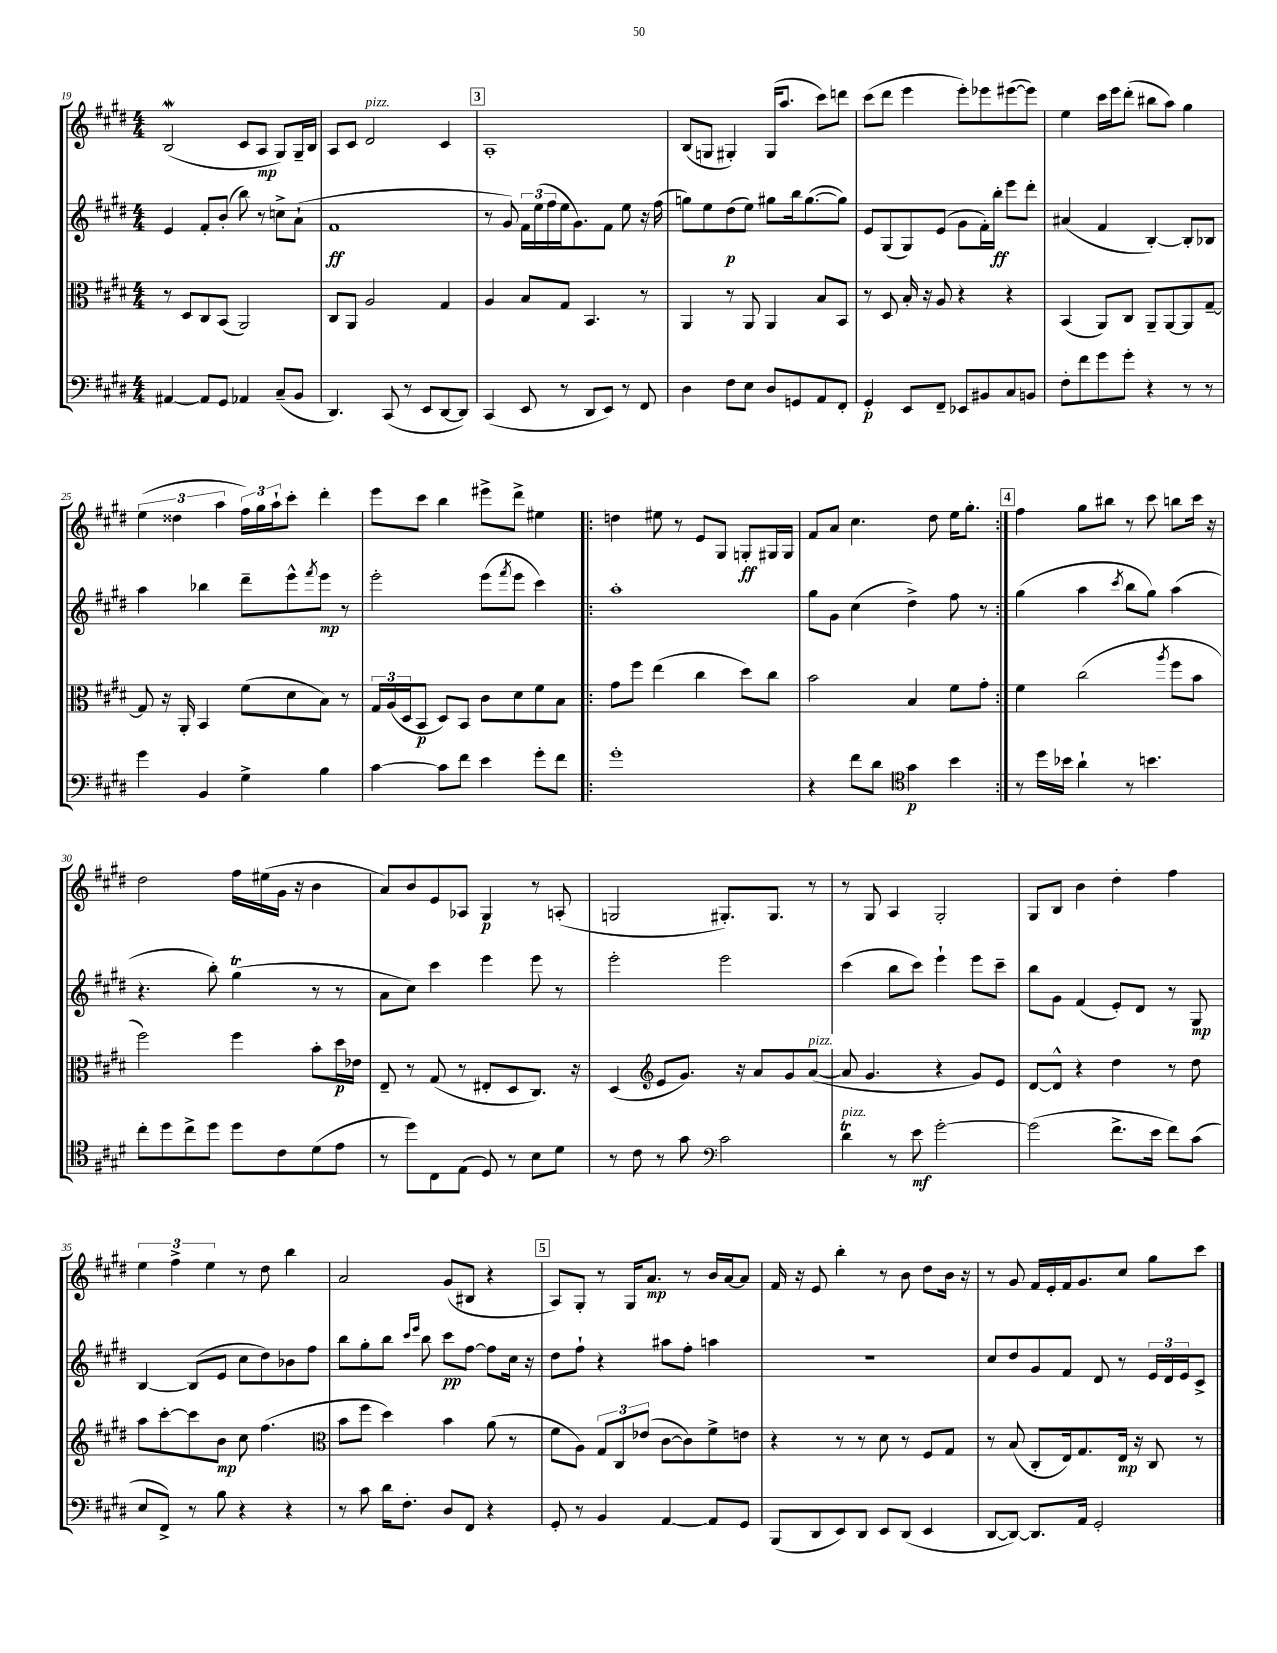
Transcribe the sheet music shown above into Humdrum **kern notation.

**kern	**kern	**kern	**kern
*staff4	*staff3	*staff2	*staff1
*clefF4	*clefC3	*clefG2	*clefG2
*k[f#c#g#d#]	*k[f#c#g#d#]	*k[f#c#g#d#]	*k[f#c#g#d#]
*M4/4	*M4/4	*M4/4	*M4/4
[4AA#	8r	4e	(2B
.	8D#	.	.
8AA#]	8C#	8f#'	.
8GG#	(8BB	(8b'	.
4AA-	2AA)	8bb)	8c#
.	.	8r	8A
(8C#~	.	8cc^	8G#)
8BB	.	(8a`	16G#~
.	.	.	16B
=	=	=	=
4.DD#)	8C#	1f#	8A
.	8AA	.	8c#
.	2A	.	2d#
(8CC#	.	.	.
8r	.	.	.
8EE	.	.	.
[8DD#	4G#	.	4c#
8DD#])	.	.	.
=	=	=	=
(4CC#	4A	8r	1A'
.	.	8g#)	.
8EE	8B	24f#	.
.	.	(24ee	.
.	.	24ff#	.
8r	8G#	16ee	.
.	.	8.g#)	.
8DD#	4.BB	.	.
8EE)	.	8f#	.
8r	.	8ee	.
8FF#	8r	16r	.
.	.	(16ff#	.
=	=	=	=
4D#	4AA	8gg)	(8B
.	.	8ee	8G
8F#	8r	(8dd#	4G#')
8E	8AA	8ee)	.
8D#	4AA	8gg#	(16G#
.	.	.	8.aa
8GG	.	16bb	.
.	.	([8.gg#	.
8AA	8B	.	8ccc#)
8FF#'	8BB	8gg#])	8ddd
=	=	=	=
4GG#'	8r	8e	(8ccc#
.	8D#	(8G#	8ddd#
8EE	16B'	8G#)	4eee
.	16r	.	.
8FF#~	8A	(8e	.
8EE-	4r	8g#	8eee')
8BB#	.	16f#')	8eee-
.	.	16bb'	.
8C#	4r	8eee	([8eee#
8BB	.	8ddd#'	8eee#])
=	=	=	=
8F#'	(4BB	(4a#	4ee
8f#	.	.	.
8g#	8AA)	4f#	16ccc#
.	.	.	16eee
8g#'	8C#	.	(8ddd#'
4r	8AA~	[4B')	8bb#
.	[8AA	.	8aa)
8r	8AA]	8B']	4gg#
8r	[8G#~	8B-	.
=	=	=	=
4g#	8G#]	4aa	(6ee
.	16r	.	.
.	.	.	6dd##
.	16AA'	.	.
4BB	4BB	4bb-	.
.	.	.	6aa
4G#^	(8f#	8ddd#~	24ff#)
.	.	.	24gg#
.	.	.	24aa`
.	8d#	8eee^^	8ccc#'
.	.	8qfff#	.
4B	8B)	8eee	4ddd#'
.	8r	8r	.
=	=	=	=
[4c#	24G#	2eee'	8eee
.	(24A	.	.
.	24D#	.	.
.	8BB	.	8ccc#
8c#]	8D#)	.	4bb
8f#	8BB	.	.
4e	8c#	(8eee	8eee#^
.	.	8qfff#	.
.	8d#	8eee	8ddd#^
8g#'	8f#	4ccc#)	4ee#
8f#	8B	.	.
=!|:	=!|:	=!|:	=!|:
1g#'	8g#	1aa'	4dd
.	8ff#	.	.
.	(4ee	.	8ee#
.	.	.	8r
.	4cc#	.	8e
.	.	.	8G#
.	8dd#)	.	8G'
.	8cc#	.	16G#
.	.	.	16G#
=	=	=	=
4r	2b	8gg#	8f#
.	.	8g#	8a
8f#	.	(4cc#	4.cc#
8d#	.	.	.
*clefC4	*	*	*
4g#	4B	4dd#^)	.
.	.	.	8dd#
4b	8f#	8ff#	16ee
.	.	.	8.gg#'
.	8g#'	8r	.
=:|!	=:|!	=:|!	=:|!
8r	4f#	(4gg#	4ff#
16dd#	.	.	.
16b-	.	.	.
4a`	(2cc#	4aa	8gg#
.	.	.	8bb#
.	.	8qccc#	.
8r	.	8bb	8r
4.b	.	8gg#)	8ccc#
.	8qaa	.	.
.	8ff#	(4aa	8bb
.	8b	.	16ccc#
.	.	.	16r
=	=	=	=
8cc#'	2ff#)	4.r	2dd#
8dd#	.	.	.
8cc#^	.	.	.
8dd#	.	8bb')	.
8dd#	4ff#	(4gg#	16ff#
.	.	.	(16ee#
8c#	.	.	16g#
.	.	.	16r
(8d#	8b'	8r	4b
8e	16dd#	8r	.
.	16e-	.	.
=	=	=	=
8r	8E~	8a	8a)
8dd#)	8r	8cc#)	8b
8C#	(8G#	4ccc#	8e
(8E	8r	.	8A-
8D#)	8E#'	4eee	4G#
8r	8D#	.	.
8B	8.C#)	8eee	8r
8d#	.	8r	(8A'
.	16r	.	.
=	=	=	=
8r	(4D#	2eee'	2G
8c#	.	.	.
*	*clefG2	*	*
8r	8e	.	.
8g#	8.g#)	.	.
*clefF4	*	*	*
2c#	.	2eee	8.G#')
.	16r	.	.
.	8a	.	.
.	.	.	8.G#
.	8g#	.	.
.	([8a	.	8r
=	=	=	=
4d#	8a]	(4ccc#	8r
.	4.g#	.	8G#
8r	.	8bb	4A
8e	.	8ccc#)	.
[2g#'	4r	4eee`	2G#'
.	8g#)	8eee	.
.	8e	8ccc#~	.
=	=	=	=
(2g#]	[8d#	8bb	8G#
.	8d#^^]	8g#	8B
.	4r	(4f#	4b
8.f#^	4dd#	8e')	4dd#'
.	.	8d#	.
16e	.	.	.
8f#)	8r	8r	4ff#
(8c#	8dd#	8G#	.
=	=	=	=
8E	8aa	[4B	6ee
8FF#^)	[8ccc#'	.	.
.	.	.	6ff#^
8r	8ccc#]	(8B]	.
.	.	.	6ee
8B	8b	8e	.
4r	8cc#	8cc#	8r
.	(4.ff#	8dd#)	8dd#
4r	.	8b-	4bb
.	.	8ff#	.
=	=	=	=
*	*clefC3	*	*
8r	8b	8bb	2a
8c#	8ff#	8gg#'	.
16d#	4dd#)	8bb	.
8.F#'	.	.	.
.	.	16qqccc#	.
.	.	16qqeee	.
.	.	8bb	.
8D#	4b	8ccc#	(8g#
8FF#	.	[8ff#	8B#
4r	(8a	8ff#]	4r
.	8r	16cc#	.
.	.	16r	.
=	=	=	=
8GG#'	8f#	8dd#	8A)
8r	8A)	8ff#`	8G#'
4BB	12G#	4r	8r
.	12C#	.	.
.	.	.	16G#
.	(12e-	.	.
.	.	.	8.a
[4AA	[8c#	8aa#	.
.	8c#])	8ff#'	8r
8AA]	8f#^	4aa	16b
.	.	.	[16a
8GG#	8e	.	8a]
=	=	=	=
(8BBB	4r	1r	16f#
.	.	.	16r
8DD#	.	.	8e
8EE)	8r	.	4bb'
8DD#	8r	.	.
8EE	8d#	.	8r
(8DD#	8r	.	8b
4EE	8F#	.	8dd#
.	8G#	.	16b
.	.	.	16r
=	=	=	=
[8DD#	8r	8cc#	8r
8DD#_)	(8B	8dd#	8g#
8.DD#]	8C#'	8g#	16f#
.	.	.	16e'
.	16E)	8f#	16f#
16AA	8.G#	.	8.g#
2GG#'	.	8d#	.
.	16E	8r	8cc#
.	16r	.	.
.	8C#	24e	8gg#
.	.	24d#	.
.	.	24e	.
.	8r	8c#^	8ccc#
==	==	==	==
*-	*-	*-	*-
